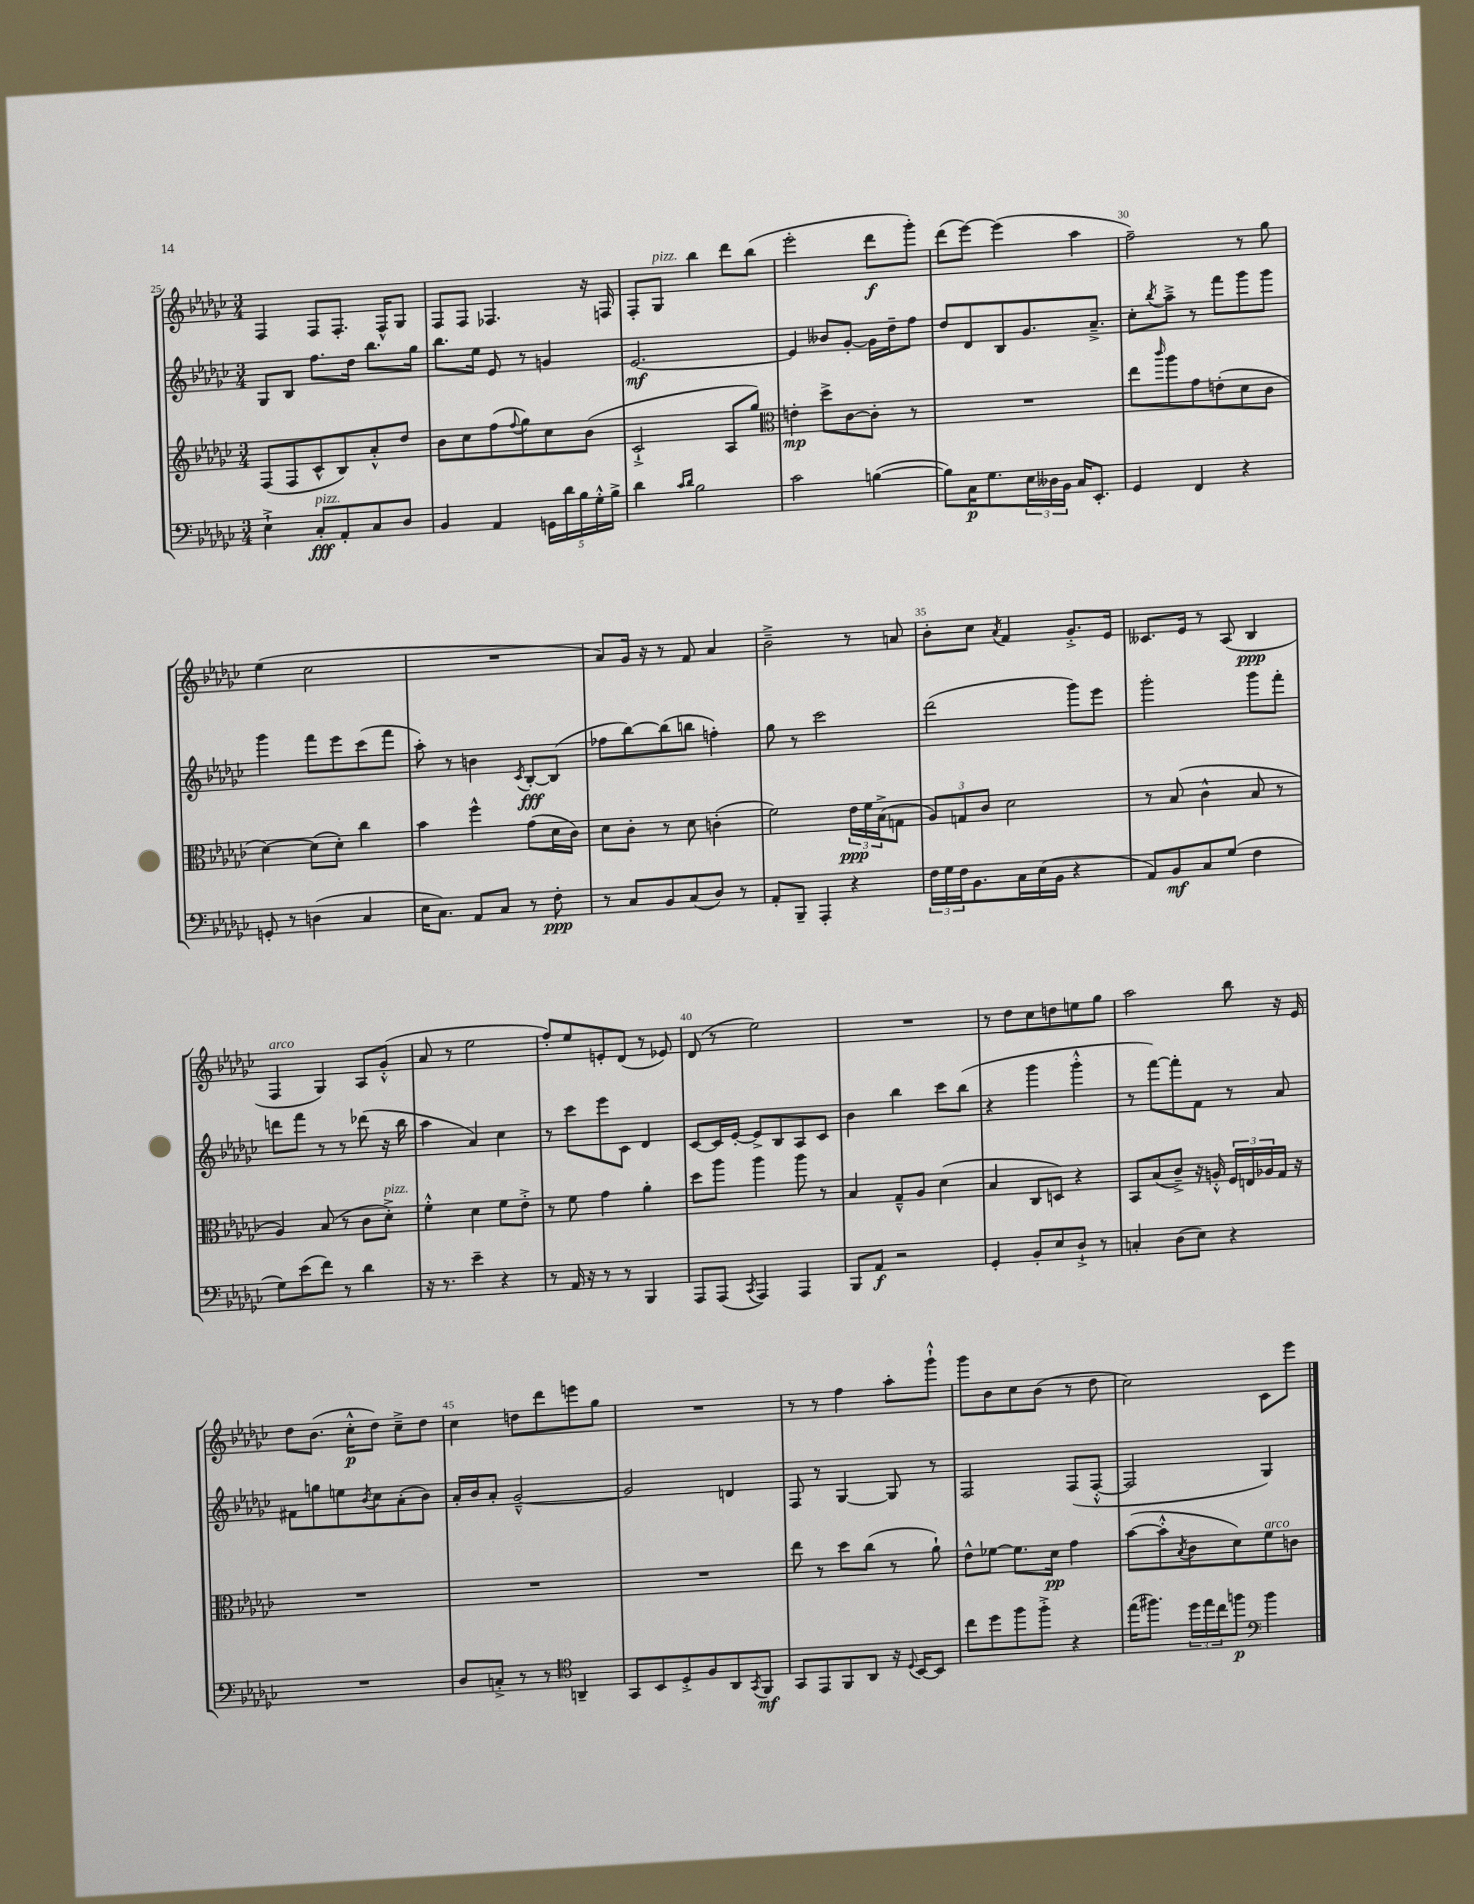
<<
\new StaffGroup <<
\new Staff = "s0" {
    \clef treble \key ges \major \numericTimeSignature \time 3/4
    f4 f8 f8.-. f16-^ ges8 |
    f8 f8 fes4. r16 f16 |
    f8-. ges8^\markup { \italic "pizz." } bes''4 des'''8 bes''8( |
    ees'''2-. des'''8\f ges'''8-.) |
    des'''8( ees'''8~) ees'''4( aes''4 |
    f''2--) r8 ges''8 |
    ees''4( ces''2 |
    R2. |
    aes'8) ges'16 r16 r8 f'8 aes'4 |
    bes'2---> r8 a'8 |
    bes'8-. ces''8 \acciaccatura { aes'8 } f'4 ges'8.-.-> ees'16 |
    ceses'8. ees'16 r8 aes8( bes4\ppp |
    f4^\markup { \italic "arco" } ges4) aes8 ges'8-.-^( |
    aes'8 r8 ees''2 |
    f''8-.) ees''8 e'8-. des'8( r8 ees'8) |
    des'8( r8 ees''2) |
    R2. |
    r8 des''8 ces''8 d''8 e''8 ges''8 |
    aes''2 bes''8 r16 ees'16 |
    des''8 bes'8.( ces''16-.-^\p des''8) ces''8---> des''8 |
    ces''4 d''8 des'''8 e'''8 ges''8 |
    R2. |
    r8 r8 f''4 aes''8-. ges'''8-!-^ |
    ges'''8 bes'8 ces''8 bes'8( r8 des''8 |
    ces''2) ces'8 ees'''8 \bar "|." |
}
\new Staff = "s1" {
    \clef treble \key ges \major \numericTimeSignature \time 3/4
    ges8 bes8 f''8. des''16 bes''8. ges''16 |
    bes''8. ees''16 ees'8 r8 g'4 |
    ees'2.~\mf |
    ees'4 beses'8 ges'8~-. ges'16 des''16-- f''8 |
    des''8 des'8 bes8 ges'8. aes'8.---> |
    ces''8-. \acciaccatura { bes''8 } aes''8---> r8 f'''8 ges'''8 ges'''8 |
    ges'''4 f'''8 ees'''8 ces'''8( f'''8 |
    aes''8-.) r8 b'4 \acciaccatura { ces'8 } bes8~-.\fff bes8( |
    fes''8 bes''8~) bes''8( b''8 f''4-.) |
    ges''8 r8 ces'''2 |
    des'''2( ges'''8) ees'''8 |
    ges'''2-. ges'''8 f'''8-. |
    d'''8 f'''8 r8 r8 des'''8( r16 bes''16 |
    aes''4 aes'4) ces''4 |
    r8 ces'''8 ees'''8 ces'8 des'4 |
    ces'8~ ces'16 ees'16~-. ees'8-> bes8 aes8 ces'8 |
    bes'4 bes''4 ces'''8 bes''8( |
    r4 ges'''4 ges'''4-.-^ |
    r8 f'''8~) f'''8-. f'8 r8 aes'8 |
    fis'8 g''8 e''8 \acciaccatura { bes'8 } ces''8 aes'8-.( bes'8) |
    aes'16-. bes'16 aes'8-. ges'2~---^ |
    ges'2 d'4 |
    f8 r8 ges4~ ges8 r8 |
    f2 f8( f8~-.-^ |
    f2 ges4) \bar "|." |
}
\new Staff = "s2" {
    \clef treble \key ges \major \numericTimeSignature \time 3/4
    f8( f8 ces'8-^ bes8) aes'8-.-^ des''8 |
    bes'8 ces''8 f''8( \appoggiatura { f''8 } ges''8) ces''8 bes'8( |
    ces'2-!-> aes8 ges''8) |
    \clef alto e'4-.\mp des''8-> ces'8~ ces'8-. r8 |
    R2. |
    ees''8 \grace { ces'''16 } aes''8 ges'8 e'8-.( des'8 ces'8 |
    des'4~) des'8( des'8-.) ces''4 |
    bes'4 f''4-^ ges'8( des'16 ces'16) |
    des'8 ces'8-. r8 des'8 c'4-.( |
    f'2) \tuplet 3/2 { ees'16\ppp f'16 bes16->( } g8 |
    \tuplet 3/2 { aes8) g8 ces'8 } des'2 |
    r8 bes8( ces'4-^ bes8 r8 |
    aes4) bes8( r8 ces'8 des'8-.->^\markup { \italic "pizz." }) |
    f'4-.-^ des'4 f'8 ees'8-.-> |
    r8 f'8 ges'4 aes'4-. |
    des''8 aes''8 aes''4 aes''8 r8 |
    bes4 ges8---^ aes8 des'4( |
    bes4 ces8 d8) r4 |
    bes,8 bes8( ces'8--->) r16 a16-.-^ \tuplet 3/2 { f16 e16 aes16 } ges16 r16 |
    R2. |
    R2. |
    R2. |
    ees''8 r8 des''8 ces''8( r8 aes'8-!) |
    ees'8-^ fes'8~ fes'8. des'16\pp ges'4 |
    bes'8~( bes'8-.-^ \acciaccatura { bes8 } ces'8 des'8) f'8^\markup { \italic "arco" } c'8 \bar "|." |
}
\new Staff = "s3" {
    \clef bass \key ges \major \numericTimeSignature \time 3/4
    ees4-!-> ces8-.\fff^\markup { \italic "pizz." } aes,8-. ces8 des8 |
    bes,4 aes,4 \tuplet 5/4 { g,16 des'16 bes16 ges16-.-^ bes16-> } |
    des'4 \grace { ces'16 des'16 } bes2 |
    ces'2 b4~( |
    b8) ces16\p ges8. \tuplet 3/2 { ees16 deses16 bes,16 } ces16 ees,8.-. |
    ges,4 f,4 r4 |
    g,8-. r8 d4( ces4 |
    ees16 ces8.) aes,8 ces8 r8 f8-.\ppp |
    r8 ces8 bes,8 ces8( des8) r8 |
    aes,8-. bes,,8-- aes,,4-. r4 |
    \tuplet 3/2 { f16 ges16 f16 } bes,8. ces16 ees16( bes,16 r4 |
    aes,8) bes,8\mf ces8 ges8( f4 |
    ges8) ees'8( f'8) r8 des'4 |
    r16 r8. ees'4-- r4 |
    r8 aes,16 r16 r8 r8 bes,,4 |
    aes,,8 aes,,8( \acciaccatura { ces,8 } aes,,4) aes,,4 |
    bes,,8 aes,8\f r2 |
    ges,4-. bes,8-. ees8 des8-!-> r8 |
    c4-. des8( ees8) r4 |
    R2. |
    des8 c8-.-> r8 r8 \clef tenor a,4-- |
    ges,8 bes,8 des8-.-> f8 aes,8 \acciaccatura { ges,8 } f,8\mf |
    ges,8 ees,8 f,8 aes,8 r16 \appoggiatura { des8 } bes,16~ bes,8 |
    ces''8 des''8 f''8 f''8-.-> r4 |
    ees''16( fis''8.) \tuplet 3/2 { des''16 ees''16 ces''16 } f''8\p \clef bass bes'4 \bar "|." |
}
>>
>>
\layout { \context { \Score currentBarNumber = #25 \override BarNumber.break-visibility = ##(#f #t #t) barNumberVisibility = #(every-nth-bar-number-visible 5) } }
